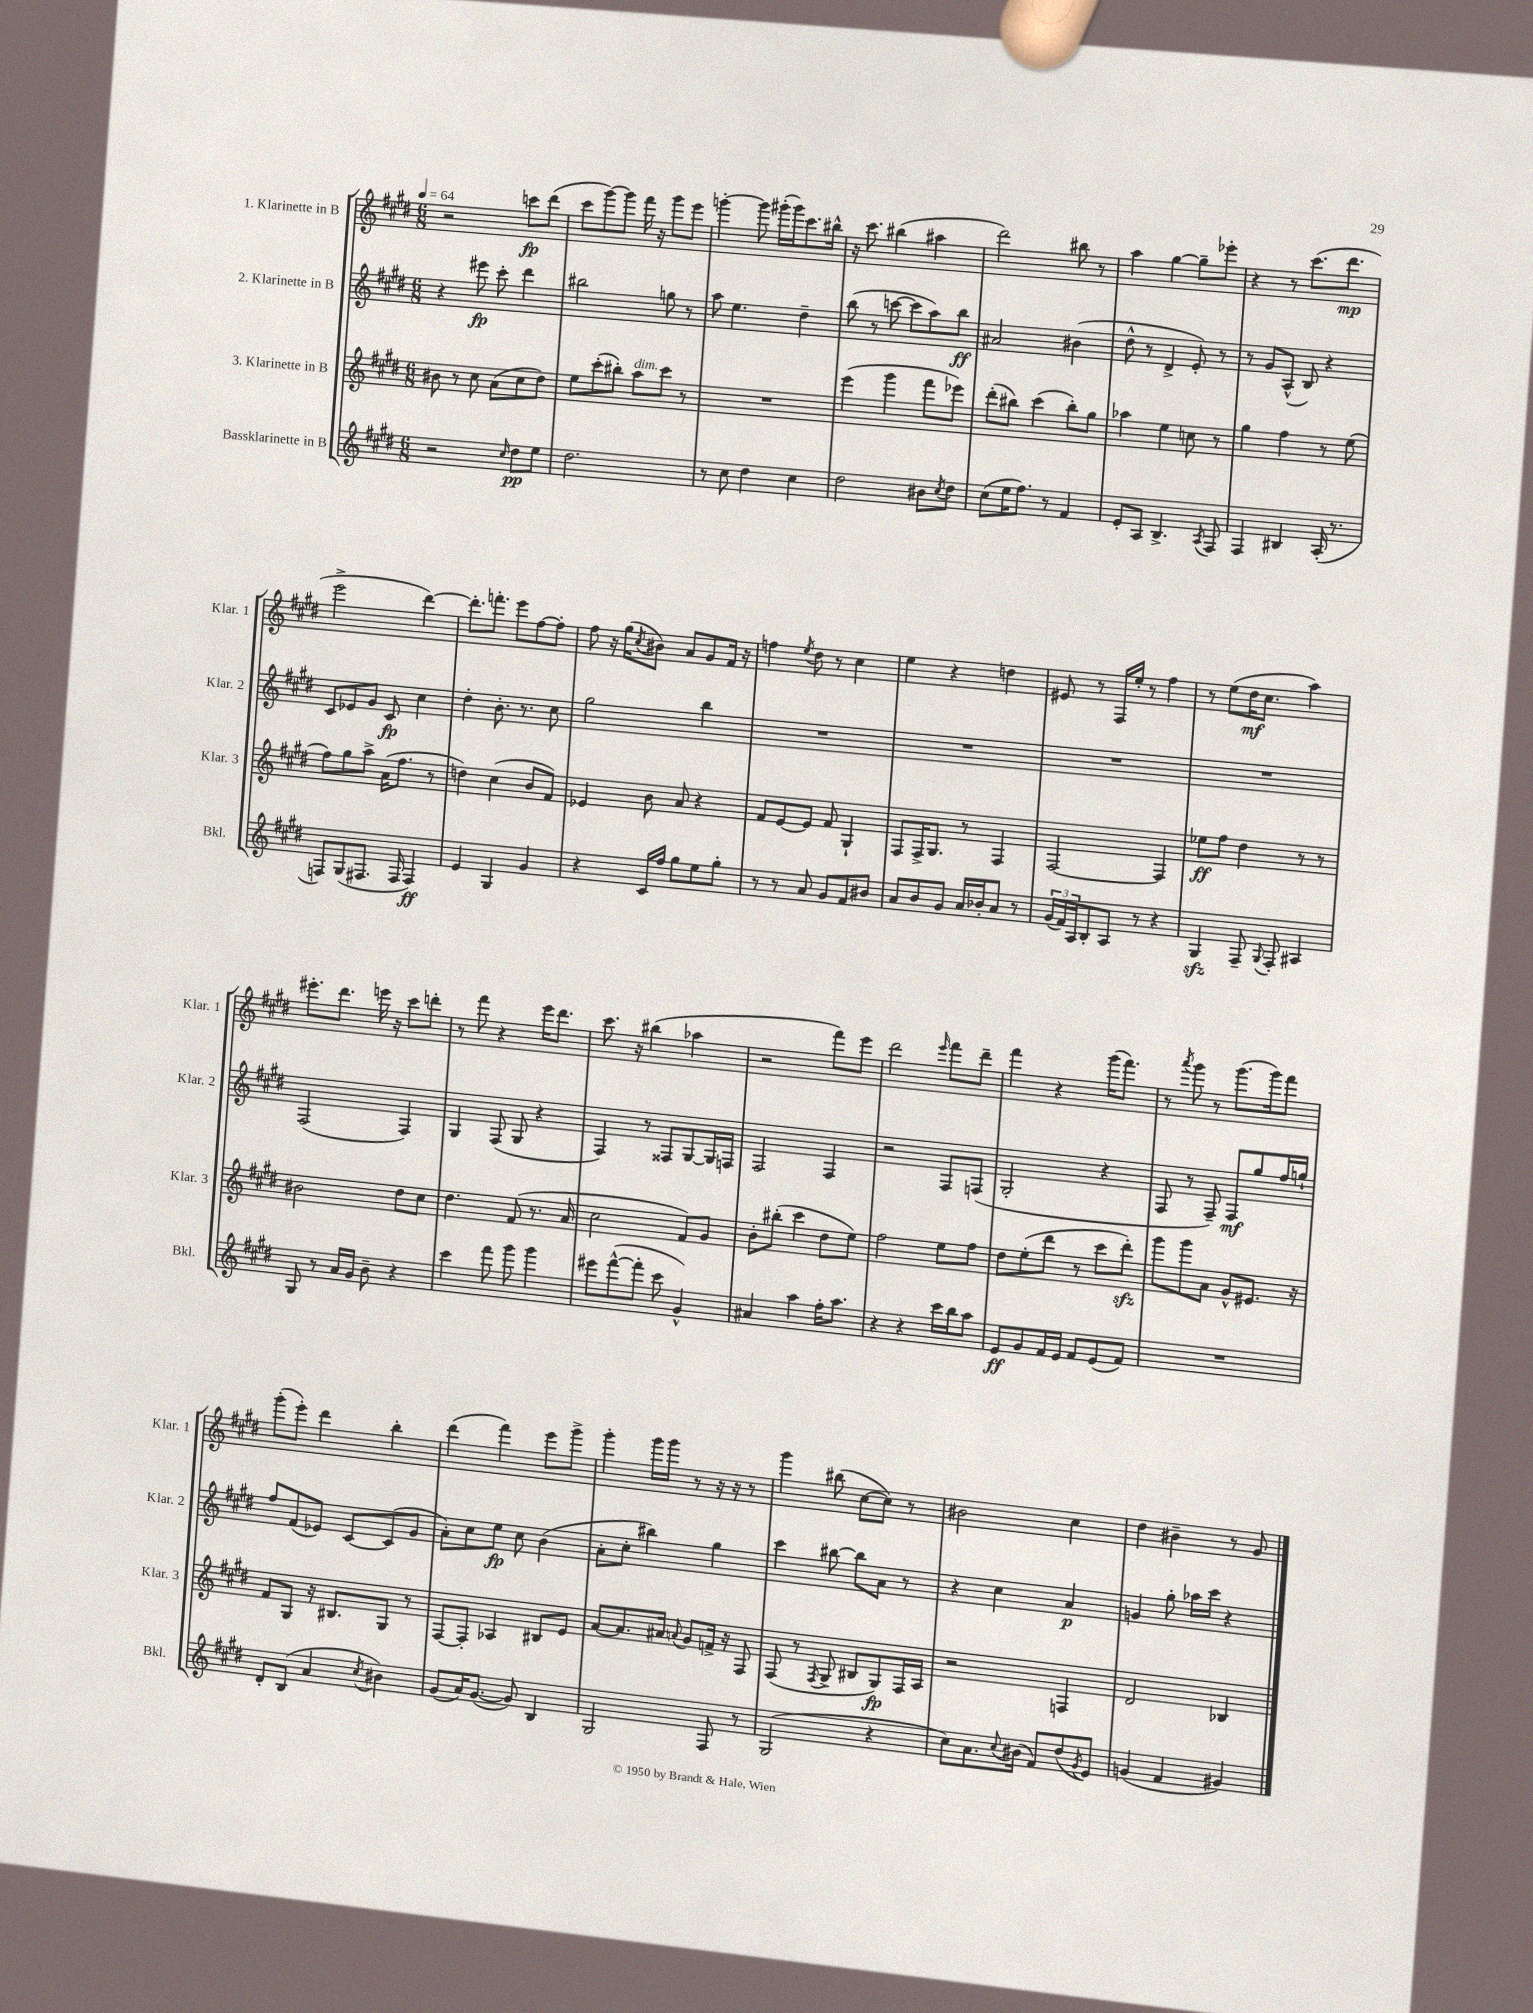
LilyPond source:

<<
\new StaffGroup <<
\new Staff = "s0" \with { instrumentName = "1. Klarinette in B" shortInstrumentName = "Klar. 1" } {
    \clef treble \key e \major \numericTimeSignature \time 6/8 \tempo 4 = 64
    r2 c'''8\fp dis'''8( |
    cis'''8 gis'''8~) gis'''8 fis'''16 r16 gis'''8 e'''8 |
    g'''4~-. g'''8 gis'''16-.( gis'''16) cis'''8. bis''16-^ |
    r16 cis'''8. bis''4( ais''4 |
    dis'''2) bis''8 r8 |
    a''4 gis''4~ gis''8-- ees'''8-. |
    r4 r8 cis'''8.( dis'''8.\mp |
    e'''2-> dis'''4~) |
    dis'''8.-. f'''8.-. e'''8 fis''8~ fis''8-. |
    fis''8 r16 gis''16( \acciaccatura { cis''8 } bis'8) a'8 gis'8 fis'16 r16 |
    f''4 \acciaccatura { e''8 } dis''8 r8 cis''4 |
    e''4 r4 d''4 |
    eis'8 r8 fis16 e''16-. r8 fis''4 |
    r8 e''8( dis''16\mf cis''8. a''4) |
    eis'''8.-. dis'''8. e'''16 r16 cis'''8 d'''8-. |
    r8 fis'''8 r4 e'''16 dis'''8. |
    cis'''8. r16 bis''4( aes''4 |
    r2 fis'''8) e'''8 |
    dis'''2 \grace { e'''16 } fis'''8 dis'''8-- |
    fis'''4 r4 gis'''16( fis'''8.) |
    r8 \acciaccatura { a'''8 } gis'''8 r8 gis'''8.( gis'''16) fis'''8 |
    gis'''8-.( e'''8-.) dis'''4 b''4-. |
    dis'''4( fis'''4) e'''8 gis'''8-> |
    gis'''4-. gis'''16 gis'''16 r8 r16 r16 r8 |
    gis'''4 bis''8( cis''8~ cis''8) r8 |
    bis'2 cis''4 |
    dis''4 bis'4-- r8 gis'8 \bar "|." |
}
\new Staff = "s1" \with { instrumentName = "2. Klarinette in B" shortInstrumentName = "Klar. 2" } {
    \clef treble \key e \major \numericTimeSignature \time 6/8
    r4 eis'''8\fp cis'''8-. dis'''4 |
    bis''2 g''8 r8 |
    a''8 e''4. dis''4-- |
    b''8( r8 c'''8~ c'''8 a''8) b''8\ff |
    ais'2 bis'4( |
    dis''8-^ r8 dis'4-> e'8-.) r8 |
    r8 gis'8 a8-^( b8) r4 |
    cis'8 ees'8 gis'8 cis'8\fp cis''4 |
    dis''4-. b'8.-. r8. cis''8 |
    gis''2 b''4 |
    R2. |
    R2. |
    R2. |
    R2. |
    fis2( fis4) |
    gis4 fis8( gis8 r4 |
    fis4) r8 fisis8 gis8~ gis16 f16 |
    fis2 fis4 |
    r2 fis8 f8( |
    gis2-. r4 |
    fis8 r8 fis8--) fis8\mf gis''8 fis''16 g''16-! |
    fis''8 fis'8( ees'8) cis'8~ cis'8( gis'8 |
    a'8-.) cis''8 e''8\fp cis''8 b'4( |
    a'8-. cis''8-. bis''4) gis''4 |
    cis'''4 bis''8~ bis''8 a'8 r8 |
    r4 cis''4 a'4\p |
    g'4 gis''8-. aes''16 cis'''16 r4 \bar "|." |
}
\new Staff = "s2" \with { instrumentName = "3. Klarinette in B" shortInstrumentName = "Klar. 3" } {
    \clef treble \key e \major \numericTimeSignature \time 6/8
    bis'8 r8 cis''8 a'8( cis''8 dis''8) |
    e''8 cis'''8-.( bis''8-.) a''8^\markup { \italic "dim." } cis'''8 r8 |
    R2. |
    e'''4( gis'''4 fis'''8 ees'''8) |
    dis'''8-.( bis''8) cis'''4( bis''8-.) gis''8 |
    aes''4 e''4 c''8 r8 |
    gis''4 fis''4 r8 e''8( |
    fis''8) gis''8 a''8-> a'16( fis''8. r8 |
    d''4) cis''4( b'8 fis'8) |
    ees'4 b'8 a'8 r4 |
    fis'8 e'8~ e'8 fis'8 gis4-! |
    fis8 fis16-> gis8. r8 fis4 |
    fis2~ fis4 |
    ees''8\ff fis''8 dis''4 r8 r8 |
    bis'2 dis''8 cis''8 |
    dis''4. fis'8( r8. a'16 |
    cis''2 fis'8) gis'8 |
    b'8-. bis''8-.( cis'''4 dis''8 e''8) |
    fis''2 e''8 fis''8 |
    dis''8 e''8-.( dis'''8 r8 cis'''8 dis'''8-.\sfz) |
    gis'''8 gis'''8 a'8 gis'8-^ eis'8. r16 |
    fis'8 gis8 r16 bis8. gis8 r8 |
    fis8~ fis8-. aes4 bis8 e'8 |
    a'8~ a'8. ais'16 \appoggiatura { a'8 } gis'8 f'16-> r16 fis8 |
    fis8( r8 \acciaccatura { fis8 } gis8-> bis8 gis8\fp) fis16 a16 |
    r2 f4 |
    dis'2 bes4 \bar "|." |
}
\new Staff = "s3" \with { instrumentName = "Bassklarinette in B" shortInstrumentName = "Bkl." } {
    \clef treble \key e \major \numericTimeSignature \time 6/8
    r2 \grace { cis''16 } dis''8\pp e''8 |
    dis''2. |
    r8 cis''8 dis''4 cis''4 |
    dis''2 bis'8 \acciaccatura { cis''8 } dis''8 |
    cis''8( e''16 fis''8.) r8 fis'4 |
    e'8-. a8 b4.-> \acciaccatura { a8 } fis8 |
    fis4 bis4 a16-.( r8. |
    f8) gis8( fis8. fis16 fis4\ff) |
    e'4 gis4 gis'4 |
    r4 cis'16 fis''16 gis''8 e''8 gis''8-. |
    r8 r8 a'8 gis'8 fis'8 bis'8 |
    a'8 b'8 gis'8 a'16 bes'16-. a'8 r8 |
    \tuplet 3/2 { gis'16( fis'16) a16 } b8-. a8 r8 r4 |
    gis4\sfz fis8-- \appoggiatura { gis8 } fis8-. ais4 |
    gis8 r8 a'16 gis'16 b'8-- r4 |
    cis'''4 fis'''8 gis'''8 gis'''4 |
    eis'''8 fis'''8~-^( fis'''8-. cis'''8 gis'4-^) |
    ais'4 a''4 fis''16-. a''8. |
    r4 r4 cis'''16 b''16 a''8 |
    e'8\ff gis'8 fis'16 e'16 fis'8 e'8( fis'8) |
    R2. |
    dis'8-. b8( a'4 \acciaccatura { cis''8 } bis'4) |
    gis'8( a'16) gis'8.~( gis'8) b4 |
    gis2 fis8 r8 |
    gis2( r4 |
    cis''8) a'8. \appoggiatura { cis''8 } bis'16( fis'8) dis''8( \acciaccatura { gis'8 } e'8) |
    g'4( fis'4 gis'4) \bar "|." |
}
>>
>>
\layout { \context { \Score \remove "Bar_number_engraver" } }
